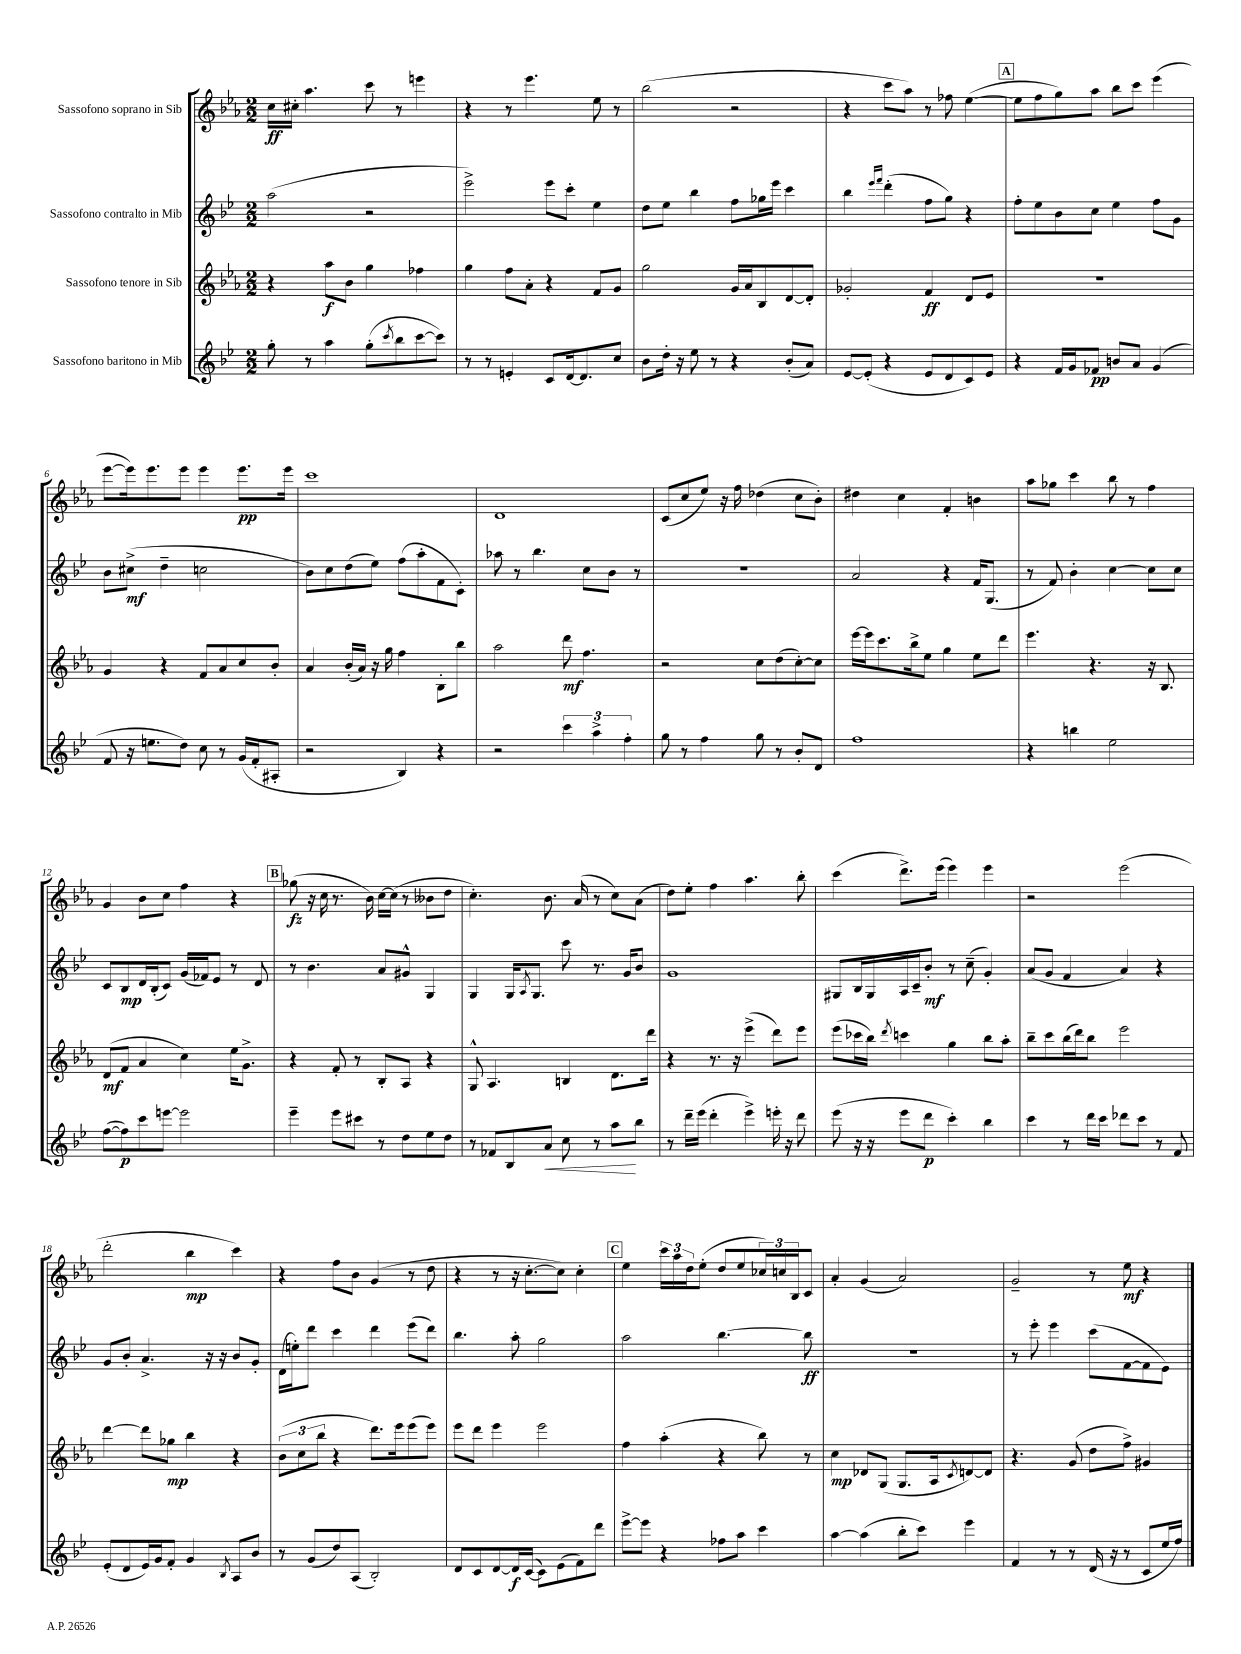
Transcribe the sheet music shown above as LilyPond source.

<<
\new StaffGroup <<
\new Staff = "s0" \with { instrumentName = "Sassofono soprano in Sib" } {
    \clef treble \key ees \major \numericTimeSignature \time 2/2
    c''16\ff cis''16-. aes''4. c'''8 r8 e'''4 |
    r4 r8 ees'''4. ees''8 r8 |
    bes''2( r2 |
    r4 c'''8 aes''8) r8 fes''8 ees''4~( |
    \mark \markup { \box "A" } ees''8 f''8 g''8) aes''8 bes''8 c'''8 ees'''4( |
    ees'''8~ ees'''16) ees'''8. ees'''8 ees'''4 ees'''8.\pp ees'''16 |
    c'''1 |
    d'1 |
    c'8( c''8 ees''8) r16 f''16 des''4( c''8 bes'8-.) |
    dis''4 c''4 f'4-. b'4 |
    aes''8 ges''8 c'''4 bes''8 r8 f''4 |
    g'4 bes'8 c''8 f''4 r4 |
    \mark \markup { \box "B" } ges''8\fz( r16 c''16 r8. bes'16) c''16~ c''16( r8 beses'8 d''8 |
    c''4.-.) bes'8. aes'16( r8 c''8) aes'8( |
    d''8) ees''8-. f''4 aes''4. bes''8-. |
    c'''4( d'''8.->) ees'''16( ees'''4) ees'''4 |
    r2 ees'''2( |
    d'''2-. bes''4\mp c'''4) |
    r4 f''8 bes'8 g'4( r8 d''8 |
    r4 r8 r16 c''8.~-. c''8) c''4-. |
    \mark \markup { \box "C" } ees''4 \tuplet 3/2 { c'''16 aes''16 d''16 } ees''8-.( d''8 ees''8 \tuplet 3/2 { ces''16) c''16 bes16 } c'8 |
    aes'4-. g'4( aes'2) |
    g'2-- r8 ees''8\mf r4 \bar "|." |
}
\new Staff = "s1" \with { instrumentName = "Sassofono contralto in Mib" } {
    \clef treble \key bes \major \numericTimeSignature \time 2/2
    a''2( r2 |
    ees'''2->) ees'''8 c'''8-. ees''4 |
    d''8 ees''8 bes''4 f''8 ges''16 ees'''16 c'''4 |
    bes''4 \grace { ees'''16 f'''16 } d'''4-.( f''8 g''8) r4 |
    \mark \markup { \box "A" } f''8-. ees''8 bes'8 c''8 ees''4 f''8 g'8 |
    bes'8 cis''8->\mf( d''4-- c''2 |
    bes'8) c''8 d''8( ees''8) f''8( a''8-. f'8 c'8-.) |
    aes''8 r8 bes''4. c''8 bes'8 r8 |
    r1 |
    a'2 r4 f'16 g8.( |
    r8 f'8) bes'4-. c''4~ c''8 c''8 |
    c'8 bes8\mp d'16 bes16-.( c'8) g'16( fes'16) ees'8 r8 d'8 |
    \mark \markup { \box "B" } r8 bes'4. a'8 gis'8-^ g4 |
    g4 g16 \acciaccatura { a8 } g8. c'''8 r8. g'16 bes'8 |
    g'1 |
    gis8 bes16 gis16 a16 c'16-- bes'8-.\mf r8 c''8--( g'4-.) |
    a'8( g'8 f'4 a'4) r4 |
    g'8 bes'8-. a'4.-> r16 r16 bes'8 g'8-. |
    d'16( e''16-.) d'''8 c'''4 d'''4 ees'''8( d'''8) |
    bes''4. a''8-. g''2 |
    \mark \markup { \box "C" } a''2 bes''4.~ bes''8\ff |
    r1 |
    r8 ees'''8-. ees'''4 c'''8( f'8~ f'8 ees'8) \bar "|." |
}
\new Staff = "s2" \with { instrumentName = "Sassofono tenore in Sib" } {
    \clef treble \key ees \major \numericTimeSignature \time 2/2
    r4 aes''8\f bes'8 g''4 fes''4 |
    g''4 f''8 aes'8-. r4 f'8 g'8 |
    g''2 g'16 aes'16 bes8 d'8~ d'8-. |
    ges'2-. f'4\ff d'8 ees'8 |
    \mark \markup { \box "A" } R1 |
    g'4 r4 f'8 aes'8 c''8 bes'8-. |
    aes'4 bes'16-.( aes'16) r16 g''16 f''4 bes8-. bes''8 |
    aes''2 d'''8\mf f''4. |
    r2 c''8 d''8( c''8~-.) c''8 |
    ees'''16~ ees'''16 c'''8. bes''16-> ees''8 g''4 ees''8 d'''8 |
    ees'''4. r4. r16 bes8. |
    d'8\mf( f'8 aes'4 c''4) ees''16 g'8.-> |
    \mark \markup { \box "B" } r4 f'8-. r8 bes8-. aes8 r4 |
    g8-^ aes4. b4 d'8. d'''16 |
    r4 r8. r16 ees'''4->( d'''8) ees'''8 |
    ees'''8( ces'''16 bes''16) \acciaccatura { d'''8 } c'''4 g''4 bes''8 aes''8-. |
    bes''8-- c'''8 bes''16( d'''16) bes''8 ees'''2 |
    d'''4~ d'''8 ges''8\mp bes''4 r4 |
    \tuplet 3/2 { bes'8( c''8 bes''8 } r4 d'''8.) ees'''16 ees'''8( ees'''8) |
    ees'''8 d'''8 ees'''4 ees'''2 |
    \mark \markup { \box "C" } f''4 aes''4-.( r4 bes''8) r8 |
    c''4\mp des'8 g8( g8. aes16 \acciaccatura { c'8 } d'8~) d'8 |
    r4. g'8( d''8 f''8->) gis'4 \bar "|." |
}
\new Staff = "s3" \with { instrumentName = "Sassofono baritono in Mib" } {
    \clef treble \key bes \major \numericTimeSignature \time 2/2
    g''8-. r8 a''4 g''8-.( \acciaccatura { c'''8 } bes''8 c'''8~ c'''8) |
    r8 r8 e'4-. c'8 d'16~ d'8. c''8 |
    bes'8 d''16-. r16 ees''8 r8 r4 bes'8-.( a'8) |
    ees'8~ ees'8-.( r4 ees'8 d'8 c'8) ees'8 |
    \mark \markup { \box "A" } r4 f'16 g'16 fes'8\pp b'8 a'8 g'4( |
    f'8 r16 e''8. d''8) c''8 r8 g'16( f'16-. ais8-. |
    r2 bes4) r4 |
    r2 \tuplet 3/2 { c'''4 a''4-> f''4-. } |
    g''8 r8 f''4 g''8 r8 bes'8-. d'8 |
    f''1 |
    r4 b''4 ees''2 |
    f''8~( f''8\p) c'''8 e'''8~ e'''2 |
    \mark \markup { \box "B" } ees'''4-- ees'''8 cis'''8 r8 d''8 ees''8 d''8 |
    r8 fes'8 bes8 a'8\< c''8 r8 a''8\! bes''8 |
    r8 d'''16-- ees'''16( d'''4-. ees'''4->) e'''16-. r16 d'''8 |
    ees'''8( r16 r16 ees'''8 d'''8\p c'''4-.) bes''4 |
    c'''4 r8 d'''16 c'''16 des'''8 c'''8 r8 f'8 |
    ees'8-.( d'8 ees'16) g'16 f'8-. g'4 \acciaccatura { bes8 } a8 bes'8 |
    r8 g'8( d''8) a8( bes2-.) |
    d'8 c'8 d'8~ d'16\f c'16~( c'8) ees'8( f'8) d'''8 |
    \mark \markup { \box "C" } ees'''8~-> ees'''8 r4 fes''8 a''8 c'''4 |
    a''4~ a''4( bes''8-. c'''8) ees'''4 |
    f'4 r8 r8 d'16( r16 r8 c'8 ees''16 f''16) \bar "|." |
}
>>
>>
